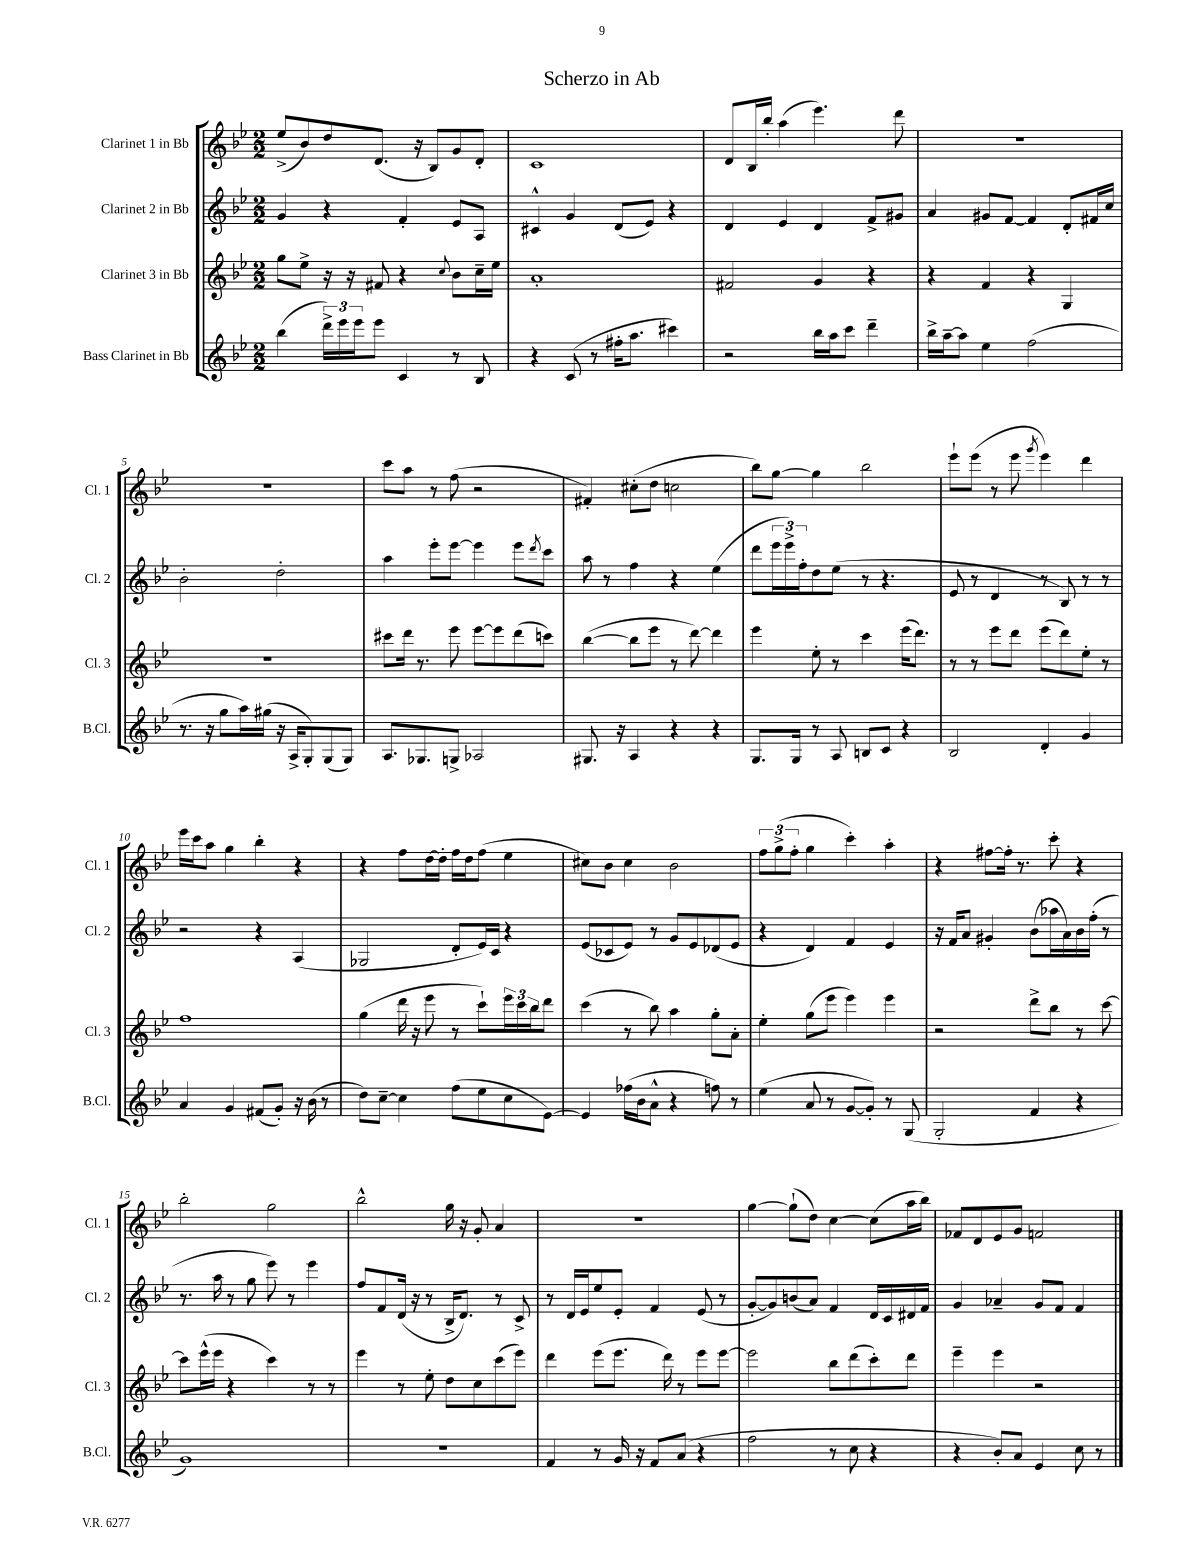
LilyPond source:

\header { title = "Scherzo in Ab" }
<<
\new StaffGroup <<
\new Staff = "s0" \with { instrumentName = "Clarinet 1 in Bb" shortInstrumentName = "Cl. 1" } {
    \clef treble \key bes \major \numericTimeSignature \time 2/2
    ees''8->( bes'8) d''8 d'8.( r16 bes8) g'8 d'8-. |
    c'1 |
    d'8 bes16 bes''16-. a''4( ees'''4.) d'''8 |
    R1 |
    R1 |
    c'''8 a''8 r8 f''8( r2 |
    fis'4-.) cis''8-.( d''8 c''2 |
    bes''8) g''8~ g''4 bes''2 |
    ees'''8-! ees'''8( r8 ees'''8 \acciaccatura { g'''8 } ees'''4) d'''4 |
    ees'''16 c'''16 a''8 g''4 bes''4-. r4 |
    r4 f''8 d''16~ d''16-. f''16 d''16 f''8( ees''4 |
    cis''8) bes'8 cis''4 bes'2 |
    \tuplet 3/2 { f''8 g''8->( f''8-. } g''4 c'''4-.) a''4-. |
    r4 fis''8~ fis''16-. r8. c'''8-. r4 |
    bes''2-. g''2 |
    bes''2-^ g''16 r16 g'8-. a'4 |
    r1 |
    g''4~ g''8-!( d''8) c''4~ c''8( a''16 bes''16) |
    fes'8 d'8 ees'8 g'8 f'2 \bar "|." |
}
\new Staff = "s1" \with { instrumentName = "Clarinet 2 in Bb" shortInstrumentName = "Cl. 2" } {
    \clef treble \key bes \major \numericTimeSignature \time 2/2
    g'4 r4 f'4-. ees'8 a8 |
    cis'4-^ g'4 d'8( ees'8) r4 |
    d'4 ees'4 d'4 f'8-> gis'8 |
    a'4 gis'8 f'8~ f'4 d'8-. fis'16 c''16 |
    bes'2-. d''2-. |
    a''4 ees'''8-. ees'''8~ ees'''4 ees'''8 \acciaccatura { d'''8 } c'''8 |
    a''8 r8 f''4 r4 ees''4( |
    d'''8 \tuplet 3/2 { ees'''16 ees'''16->) f''16-. } d''8 ees''8( r8 r4. |
    ees'8 r8 d'4 r8 bes8) r8 r8 |
    r2 r4 a4( |
    ges2 d'8-. ees'16) c'16 r4 |
    ees'8( ces'8 ees'8) r8 g'8 ees'8 des'8( ees'8 |
    r4 d'4) f'4 ees'4 |
    r16 f'16 a'8 gis'4-. bes'8( aes''16 a'16) bes'16 f''16-.( r8 |
    r8. a''16 r8 g''8 ees'''8) r8 ees'''4 |
    f''8 f'8 d'16( r16 r8 bes16-> d'8.) r8 c'8-> |
    r8 d'16 ees'16 ees''8 ees'8-. f'4 ees'8( r8 |
    g'8~-. g'8) b'8( a'8) f'4 d'16 c'16 dis'16 f'16 |
    g'4 aes'4-- g'8 f'8 f'4 \bar "|." |
}
\new Staff = "s2" \with { instrumentName = "Clarinet 3 in Bb" shortInstrumentName = "Cl. 3" } {
    \clef treble \key bes \major \numericTimeSignature \time 2/2
    g''8 ees''8-> r16 r16 fis'8 r4 \appoggiatura { c''8 } bes'8 c''16-- ees''16 |
    a'1-. |
    fis'2 g'4 r4 |
    r4 f'4 r4 g4 |
    R1 |
    cis'''8 d'''16 r8. ees'''8 ees'''8~ ees'''8 d'''8( c'''8) |
    bes''4~( bes''8 ees'''8 r8 d'''8~) d'''4 |
    ees'''4 ees''8-. r8 c'''4 ees'''16( d'''8.) |
    r8 r8 ees'''8 d'''8 ees'''8( d'''8) ees''8-. r8 |
    f''1 |
    g''4( d'''16 r16 ees'''8 r8 c'''8-!) \tuplet 3/2 { ees'''16 c'''16 bes''16 } d'''8 |
    c'''4( r8 bes''8) a''4 g''8-. a'8-. |
    ees''4-. g''8( ees'''8 ees'''4) ees'''4 |
    r2 d'''8-> bes''8 r8 c'''8~ |
    c'''8 ees'''16-^( ees'''16 r4 c'''4) r8 r8 |
    ees'''4 r8 ees''8-. d''8 c''8 c'''8( ees'''8) |
    d'''4 ees'''8( ees'''8. d'''16) r8 ees'''8 ees'''8~ |
    ees'''2 bes''8 d'''8( c'''8-.) d'''8 |
    ees'''4-- ees'''4 r2 \bar "|." |
}
\new Staff = "s3" \with { instrumentName = "Bass Clarinet in Bb" shortInstrumentName = "B.Cl." } {
    \clef treble \key bes \major \numericTimeSignature \time 2/2
    bes''4( \tuplet 3/2 { d'''16->) ees'''16 ees'''16 } ees'''8 c'4 r8 bes8 |
    r4 c'8( r8 fis''16-. a''8. cis'''4) |
    r2 bes''16 a''16 c'''8 d'''4-- |
    bes''16-> a''16~-- a''8 ees''4 f''2( |
    r8. r16 g''8 a''16) gis''16( r16 a16-> g8-.) g8( g8) |
    a8. ges8. g8-> aes2 |
    gis8. r16 a4 r4 r4 |
    g8. g16 r8 a8 b8 c'8 r4 |
    bes2 d'4-. g'4 |
    a'4 g'4 fis'8( g'8-.) r16 bes'16( r8 |
    d''8) c''8~-- c''4 f''8( ees''8 c''8 ees'8~) |
    ees'4 fes''16( bes'16 a'8-^ r4 f''8) r8 |
    ees''4( a'8 r8 g'8~ g'8-.) r8 g8( |
    g2-. f'4 r4 |
    g'1) |
    R1 |
    f'4 r8 g'16 r16 f'8 a'8( r4 |
    f''2 r8 c''8 r4 |
    r4 bes'8-.) a'8 ees'4 c''8 r8 \bar "|." |
}
>>
>>
